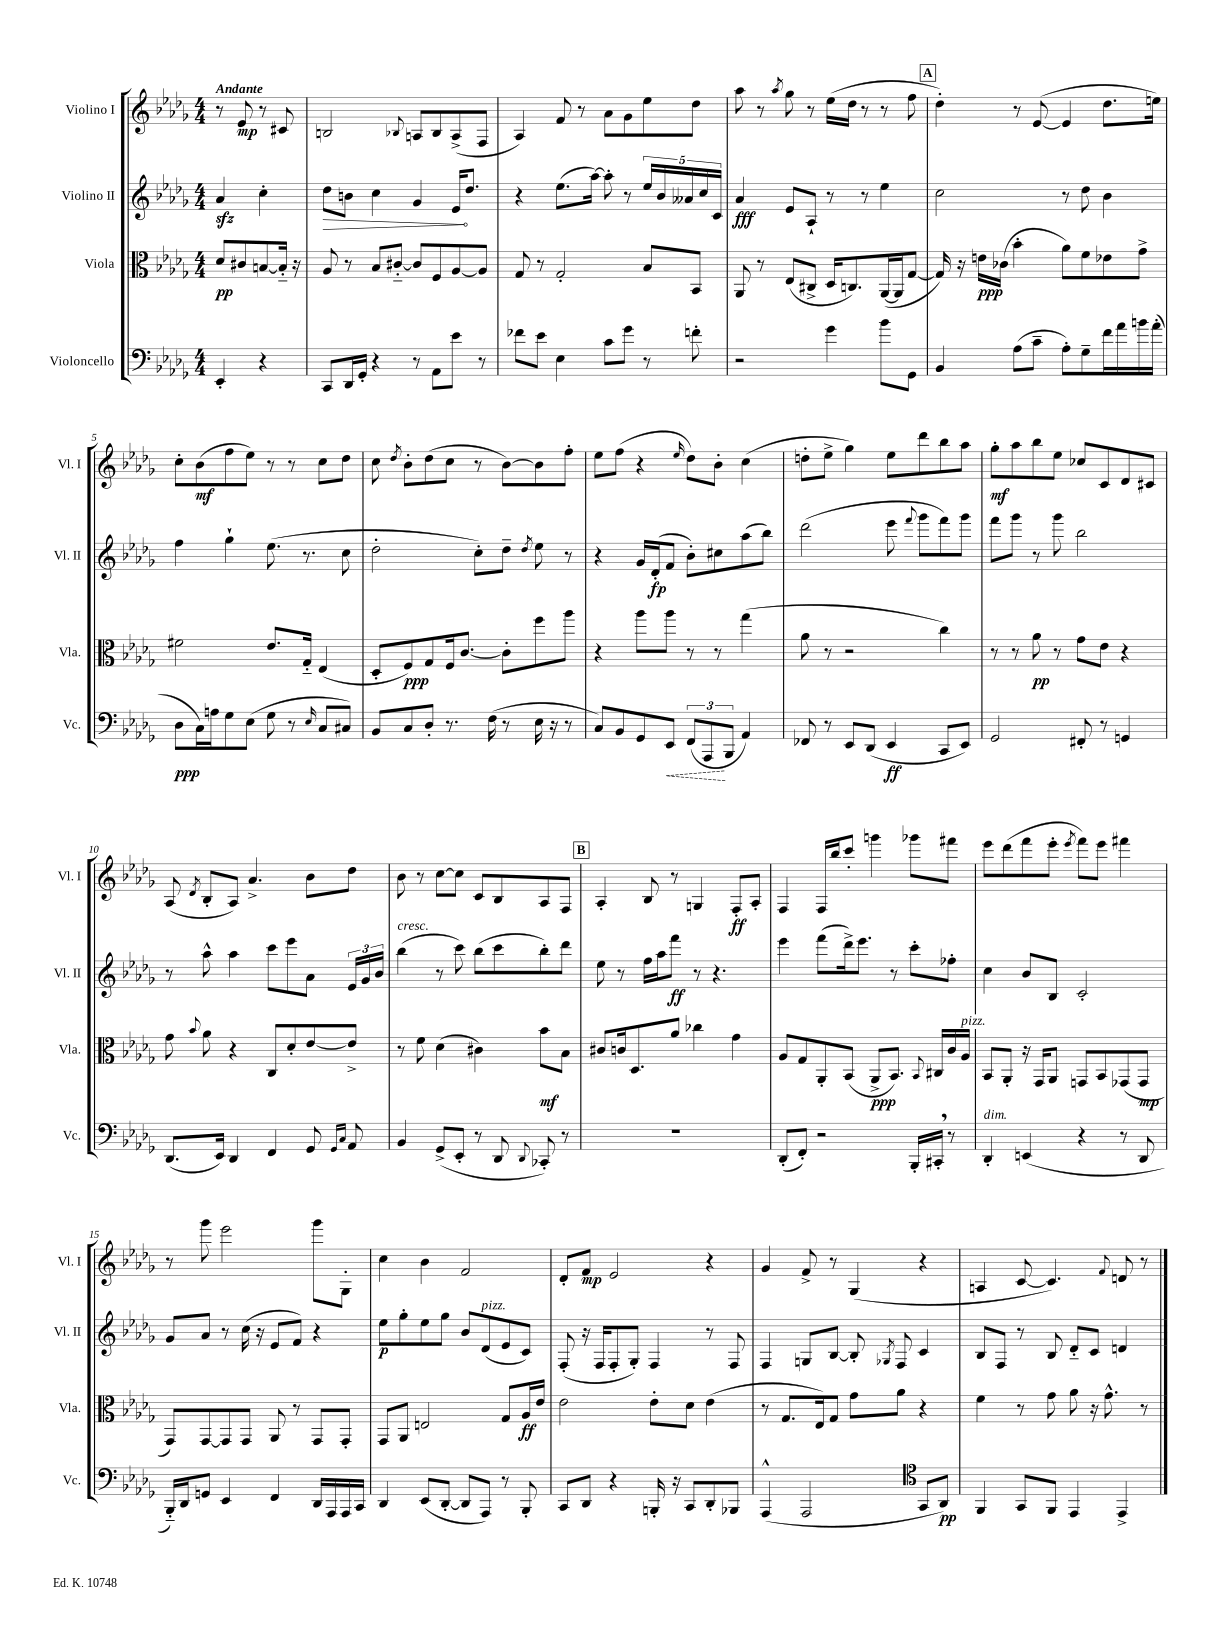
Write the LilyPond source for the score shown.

<<
\new StaffGroup <<
\new Staff = "s0" \with { instrumentName = "Violino I" shortInstrumentName = "Vl. I" } {
    \clef treble \key des \major \numericTimeSignature \time 4/4 \partial 2 \tempo "Andante"
    \autoBeamOff r8 ees'8\mp r8 cis'8 |
    b2 \appoggiatura { bes8 } a8[ bes8 a8->( f8] |
    aes4) f'8 r8 aes'8[ ges'8 ees''8 des''8] |
    aes''8 r8 \acciaccatura { aes''8 } ges''8 r8 ees''16[( des''16] r8 r8 f''8 |
    \mark \markup { \box "A" } des''4-.) r8 ees'8~( ees'4 des''8.[ e''16]) |
    c''8[-. bes'8\mf( f''8 ees''8]) r8 r8 c''8[ des''8] |
    c''8 \acciaccatura { des''8 } bes'8[-. des''8( c''8] r8 bes'8[~) bes'8 f''8]-. |
    ees''8[ f''8]( r4 \grace { ees''16 } des''8[) bes'8]-. c''4( |
    d''8[-. ees''8]-> ges''4) ees''8[ des'''8 bes''8 aes''8] |
    ges''8[-.\mf aes''8 bes''8 ees''8] ces''8[ c'8 des'8 cis'8] |
    aes8( \acciaccatura { des'8 } bes8[-. aes8]) aes'4.-> bes'8[ des''8] |
    bes'8 r8 c''8[~ c''8] c'8[ bes8 aes8 f8] |
    \mark \markup { \box "B" } aes4-. bes8 r8 g4 f8[-.\ff aes8]-. |
    f4 f16[ bes''16 c'''8]-. g'''4 ges'''8[ fis'''8] |
    ees'''8[ des'''8( f'''8 ees'''8]-. \acciaccatura { ees'''8 } f'''8[) ees'''8] fis'''4 |
    r8 ges'''8 ees'''2 ges'''8[ ges8]-. |
    c''4 bes'4 f'2 |
    des'8[-. f'8]\mp ees'2 r4 |
    ges'4 f'8-> r8 ges4( r4 |
    a4 c'8~ c'4.) \appoggiatura { f'8 } d'8 r8 \bar "|." |
}
\new Staff = "s1" \with { instrumentName = "Violino II" shortInstrumentName = "Vl. II" } {
    \clef treble \key des \major \numericTimeSignature \time 4/4 \partial 2
    \autoBeamOff aes'4\sfz c''4-. |
    \once \override Hairpin.circled-tip = ##t des''8[\> b'8] c''4 ges'4 ees'16[\! des''8.] |
    r4 ees''8.[( aes''16]~) aes''8-. r8 \tuplet 5/4 { ees''16[ bes'16 aeses'16 c''16 c'16] } |
    aes'4\fff ees'8[ aes8]-! r8 r8 ees''4 |
    \mark \markup { \box "A" } c''2 r8 des''8 bes'4 |
    f''4 ges''4-! ees''8.( r8. c''8 |
    des''2-. c''8[-.) des''8]-- \acciaccatura { des''8 } ees''8 r8 |
    r4 ges'16[ des'16-.\fp( f'8] bes'8[-.) cis''8 aes''8( bes''8]) |
    des'''2( ees'''8 \appoggiatura { f'''8 } ges'''8[ f'''8) ges'''8] |
    f'''8[ ges'''8] r8 ges'''8 bes''2 |
    r8 aes''8-^ aes''4 c'''8[ ees'''8 aes'8] \tuplet 3/2 { ees'16[ ges'16 bes'16] } |
    bes''4^\markup { \italic "cresc." }( r8 c'''8) bes''8[( c'''8 bes''8-.) des'''8] |
    \mark \markup { \box "B" } ees''8 r8 f''16[ aes''16 f'''8]\ff r8 r4. |
    ees'''4 f'''8[( des'''16->) ees'''8.] r8 c'''8[-. fes''8]-. |
    c''4 bes'8[ bes8] c'2-. |
    ges'8[ aes'8] r8 c''16( r16 ees'8[ f'8]) r4 |
    ees''8[\p ges''8-. ees''8 ges''8] bes'8[ des'8^\markup { \italic "pizz." }( ees'8 c'8]) |
    f8-.( r16 f16[ f8-. ges8]-.) f4 r8 f8 |
    f4 g8[ bes8]~ bes8-. \acciaccatura { ges8 } f8 c'4 |
    bes8[ f8] r8 bes8 des'8[-_ c'8] d'4 \bar "|." |
}
\new Staff = "s2" \with { instrumentName = "Viola" shortInstrumentName = "Vla." } {
    \clef alto \key des \major \numericTimeSignature \time 4/4 \partial 2
    \autoBeamOff des'8[\pp cis'8 b8~ b16]-_ r16 |
    aes8 r8 bes8[ cis'8]~-_ cis'8[ f8 aes8~ aes8] |
    ges8 r8 ges2-. bes8[ bes,8] |
    aes,8 r8 ees8[( cis8]-> des16[ c8.) aes,16~( aes,16 ges8]~ |
    \mark \markup { \box "A" } ges16) r16 e'16[\ppp ces'16]( bes'4-. aes'8[) f'8 ees'8 ges'8]-> |
    fis'2 ees'8.[ ges16]-_ ees4( |
    des8[-. f8\ppp) ges8 f16 c'8.]~ c'8[-. f''8 aes''8] |
    r4 aes''8[ aes''8] r8 r8 ges''4( |
    aes'8 r8 r2 c''4) |
    r8 r8 aes'8\pp r8 ges'8[ ees'8] r4 |
    ges'8 \appoggiatura { bes'8 } aes'8 r4 c8[ des'8-. ees'8~ ees'8]-> |
    r8 f'8 des'4( cis'4) bes'8[\mf bes8] |
    \mark \markup { \box "B" } cis'8[ c'16 des8. aes'8] ces''4 ges'4 |
    aes8[ ges8 aes,8-. bes,8]( aes,8[->\ppp bes,8.]) \appoggiatura { bes,8 } cis16[ c'16 aes16]^\markup { \italic "pizz." } |
    bes,8[ aes,8]-. r16 ges,16[ aes,8] g,8[ bes,8 ges,8( ges,8]\mp |
    ges,8[) ges,8~ ges,8 ges,8] aes,8 r8 ges,8[ ges,8]-. |
    ges,8[ aes,8] e2 ges8[ aes16\ff ees'16] |
    ees'2 ees'8[-. des'8] ees'4( |
    r8 ges8.[ ees16) ges8] ges'8[ aes'8] r4 |
    f'4 r8 ges'8 aes'8 r16 ges'8.-^ r8 \bar "|." |
}
\new Staff = "s3" \with { instrumentName = "Violoncello" shortInstrumentName = "Vc." } {
    \clef bass \key des \major \numericTimeSignature \time 4/4 \partial 2
    \autoBeamOff ees,4-. r4 |
    c,8[ des,16 ges,16]-. r4 r8 aes,8[ ees'8] r8 |
    fes'8[ ees'8] ees4 c'8[ ges'8] r8 f'8-. |
    r2 ges'4 bes'8[ ges,8] |
    \mark \markup { \box "A" } bes,4 aes8[( c'8]-- aes8[-.) ges8-- f'16 aes'16 b'16 aes'16]-.( |
    des8[\ppp c16) a16 ges8 ees8]( ges8 r8 \grace { ees16 } c8[ cis8]) |
    bes,8[ c8 des8]-. r8. f16( r8 ees16 r16 r8 |
    c8[) bes,8 ges,8 \once \override Hairpin.style = #'dashed-line ees,8]\< \tuplet 3/2 { f,8[( aes,,8\! bes,,8] } aes,4) |
    fes,8 r8 ees,8[ des,8]( ees,4\ff c,8[ ees,8]) |
    ges,2 fis,8-. r8 g,4 |
    des,8.[( ees,16]) des,4 f,4 ges,8 \grace { ges,16[ c16] } aes,8 |
    bes,4 ges,8[->( ees,8]-. r8 des,8 \appoggiatura { des,8 } ces,8-.) r8 |
    \mark \markup { \box "B" } R1 |
    des,8[-.( f,8]-.) r2 bes,,16[-. cis,16]-. \breathe r8 |
    des,4-.^\markup { \italic "dim." } e,4( r4 r8 des,8 |
    bes,,16[-_) des,16 g,8] ees,4 f,4 des,16[ aes,,16 aes,,16 c,16] |
    des,4 ees,8[( des,8]~-. des,8[ aes,,8]) r8 bes,,8-. |
    c,8[ des,8] r4 b,,16-. r16 c,8[ des,8-. bes,,8] |
    aes,,4-^( aes,,2 \clef tenor ges,8[ aes,8]\pp) |
    f,4 ges,8[ f,8] ees,4 ees,4-> \bar "|." |
}
>>
>>
